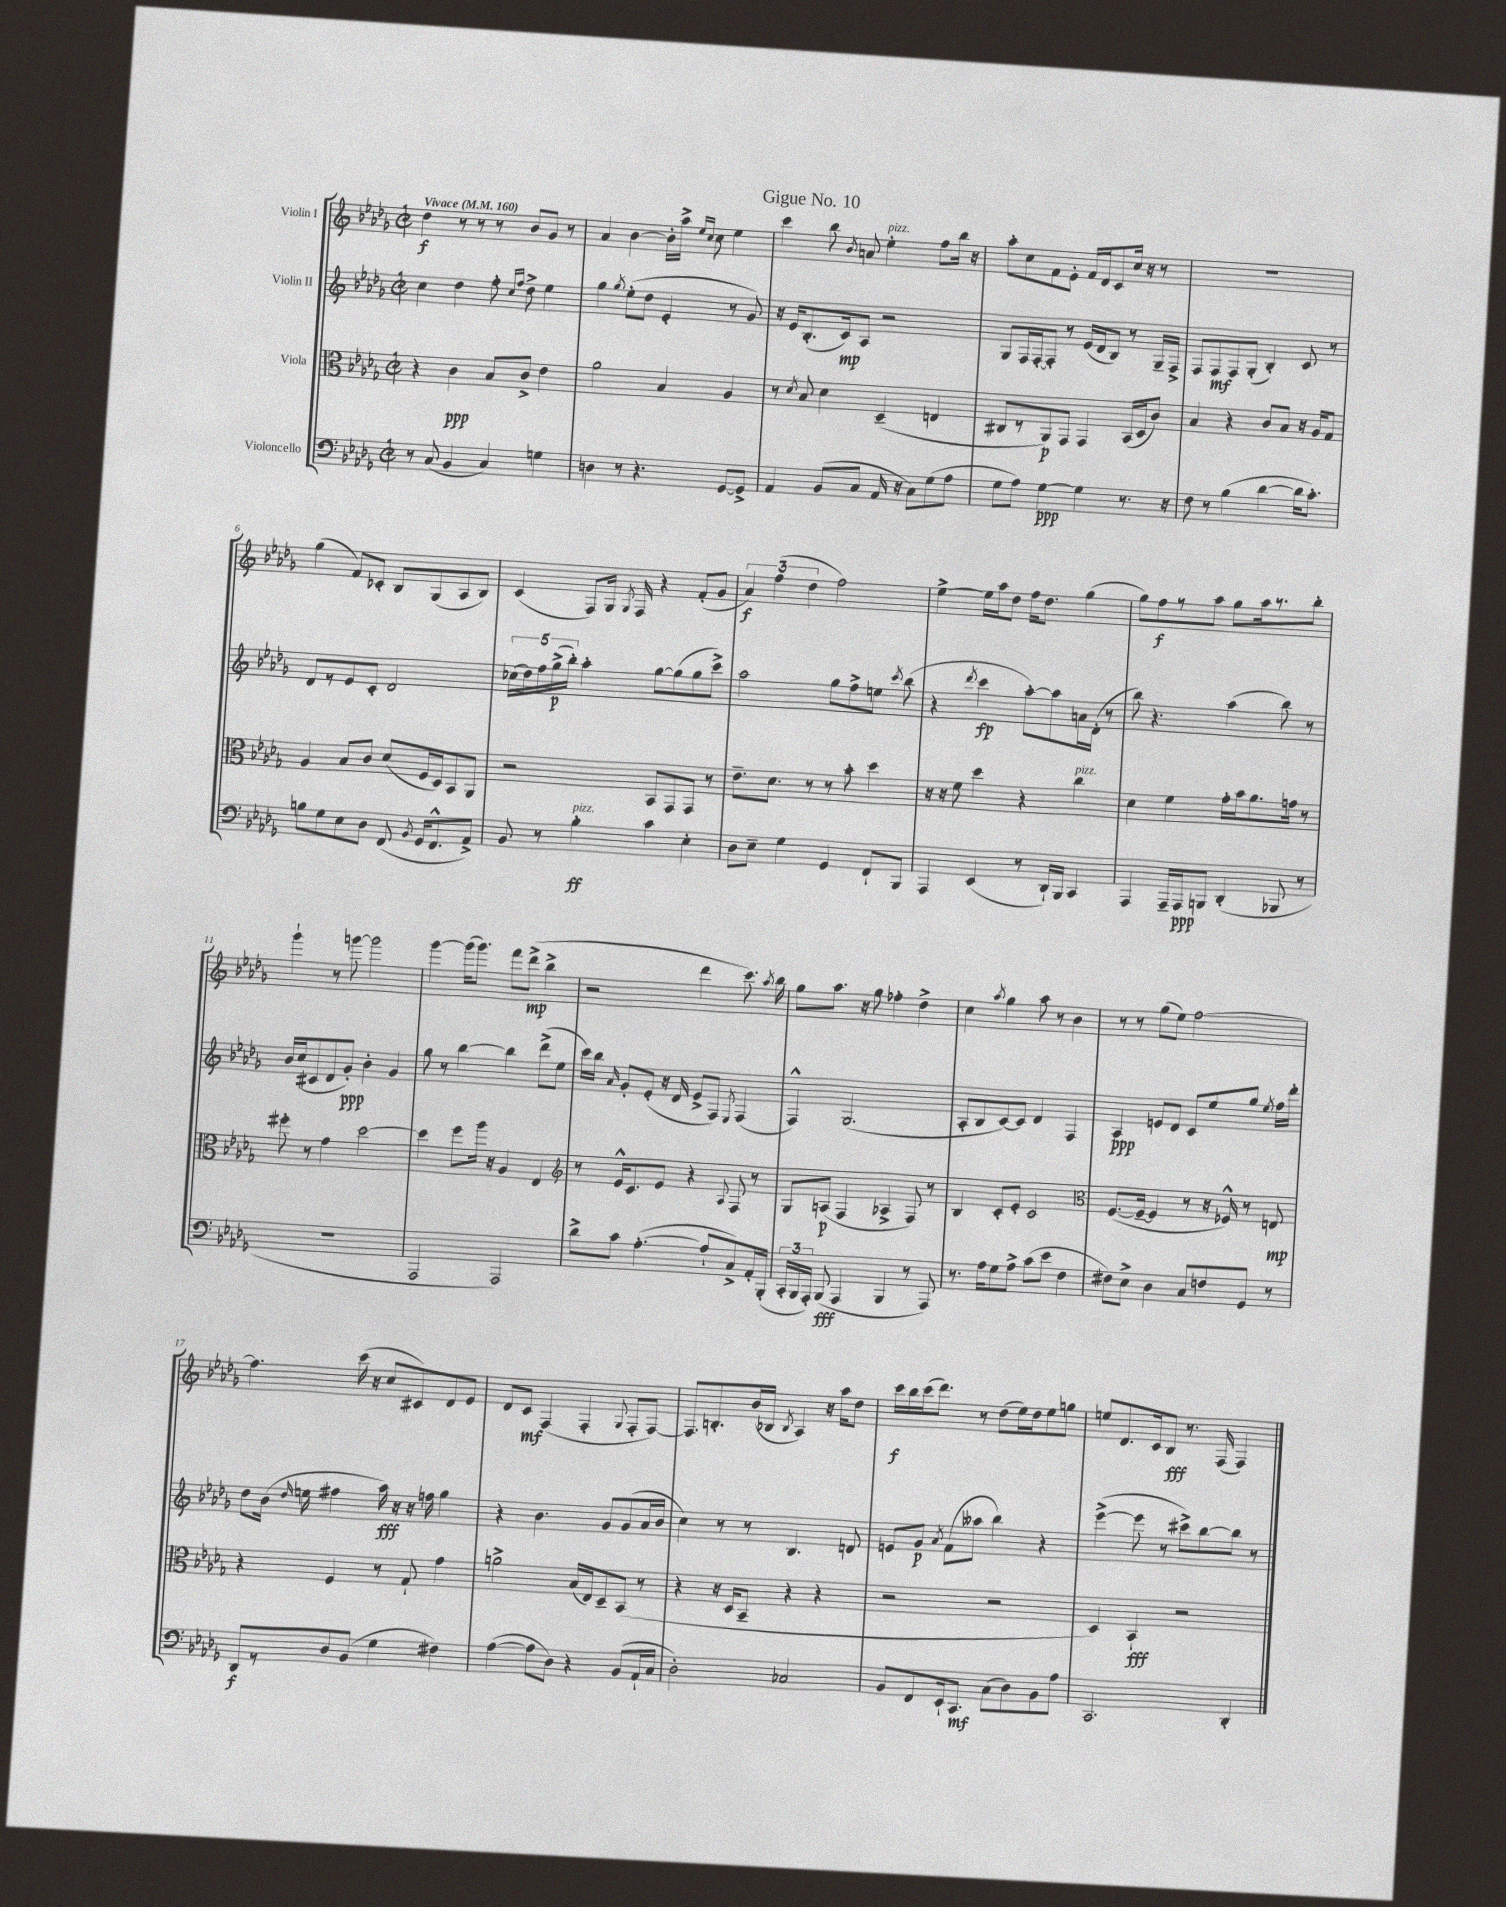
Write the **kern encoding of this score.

**kern	**kern	**kern	**kern
*staff4	*staff3	*staff2	*staff1
*clefF4	*clefC3	*clefG2	*clefG2
*k[b-e-a-d-g-]	*k[b-e-a-d-g-]	*k[b-e-a-d-g-]	*k[b-e-a-d-g-]
*M2/2	*M2/2	*M2/2	*M2/2
*met(c|)	*met(c|)	*met(c|)	*met(c|)
*MM160	*MM160	*MM160	*MM160
8r	4r	4cc\	4dd-\
(8C/	.	.	.
4BB-/	4c\	4dd-\	8r
.	.	.	8r
4C/)	8B-/L	8ff'\	8r
.	.	16qqcc/LL	.
.	.	16qqff/JJ	.
.	8c^/J	8dd-^\	8b-/L
4G\	4e-\	4ee-\	8g-/J
.	.	.	8r
=	=	=	=
4D\	2a-\	4gg-\	4a-/
.	.	8qgg-/	.
8r	.	(8ee-'\L	[4b-\
4.r	.	8dd-\J	.
.	4B-/	4e-'/	16b-'\]LL
.	.	.	16aa-^\JJ
.	.	.	16qqee-/LL
.	.	.	16qqcc/JJ
.	.	.	8cc\
[8GG-/L	4A-/	8r	4ee-\
8GG-^/]J	.	8g-/)	.
=	=	=	=
4AA-/	8r	16r	4ccc\
.	.	16e-/LK	.
.	8qd-/	.	.
.	8B-/	(8.B-'/	.
(8BB-/L	4d-\	.	8bb-\
.	.	16c/k)	.
.	.	.	8qb-/
8C/J	.	8A-/J	8a/
16AA-/	(4D-~/	2r	4ee-'\
16r	.	.	.
8C\L)	.	.	.
(8G-\	4E/	.	8ff\L
8A-\J	.	.	16bb-\Jk
.	.	.	16r
=	=	=	=
8G-\L	8C#/L	8G-/L	8aa-'\L
8A-\J)	8r	16F/L	8cc\
.	.	[16F'/J	.
[4G-\	8AA-/)	8F'/]J	8f\
.	8GG-/J	8r	8e-'\J
4G-\]	4GG-/	(16e-/LL	16f/LL
.	.	16d-/J	16d-/J
.	.	8B-/J)	8c/
8.r	(16BB-/LL	8r	16cc/Jk
.	16D-/J	.	16r
.	8c/J)	16G-~/LL	8r
16r	.	16F^/JJ	.
=	=	=	=
8F\	4B-/	8F/L	1r
8r	.	8F/	.
(4B-\	4r	8F/	.
.	.	(8G-'/J	.
[4d-\	8c/L	4B-'/)	.
.	8B-/J	.	.
16d-\]LK	16r	8c/	.
8.c'\J)	16A-/LK	.	.
.	8G-/J	8r	.
=	=	=	=
8B\L	4A-/	8d-/L	(4gg-\
8G-\	.	8r	.
8E-\	8B-/L	8e-/	8f/L)
8D-\J	8c/J	8c'/J	8c-'/J
(8FF/	(8d-/L	2d-/	8B-/L
8qBB-/	.	.	.
16GG-/LK	16F/L	.	(8G-/
8.FF^^/	16D-/J)	.	.
.	8BB-/	.	8A-/
8AA-^/J)	8AA-/J	.	8B-/J)
=	=	=	=
8BB-/	2r	(20cc-\LL	(4c/
.	.	20dd-\)	.
.	.	20ff\	.
8r	.	.	.
.	.	(20gg-^\	.
.	.	20bb-'\JJ)	.
4B-'\	.	4aa-'\	8F/L)
.	.	.	16G-/Jk
.	.	.	8qG-/
.	.	.	16F/
4c\	8BB-/L	[8gg-\L	4r
.	8GG-/	(8gg-\]	.
4E-'\	8GG-/J	8gg-\	(8f'/L
.	8r	8ccc^\J)	8g-/J
=	=	=	=
8D-\L	8.e-~\L	2aa-\	6a-/)
8E-~\J	.	.	.
.	.	.	(6ff\
.	8.d-\J	.	.
4G-\	.	.	.
.	.	.	6dd-\
.	8r	.	.
4GG-/	8r	8gg-\L	2ff\)
.	8b-'\	8ff^\	.
8FF`/L	4dd-\	8ee\J	.
.	.	8qccc/	.
8BBB-/J	.	(8bb-\	.
=	=	=	=
4AAA-/	16r	4r	[4ee-^\
.	16r	.	.
.	8f\	.	.
.	.	8qddd-/	.
(4EE-/	4dd-\	4ccc\	16ee-\]LL
.	.	.	16aa-\J
.	.	.	8dd-\J
8r	4r	[8aa-'\L)	16ff\LK
.	.	.	8.dd-\J
16DD-`/LL)	.	8aa-\]	.
16BBB-/JJ	.	.	.
4CC/	4cc\	16a\L	(4gg-\
.	.	(16d-'\JJ	.
.	.	8r	.
=	=	=	=
4AAA-/	4d-\	8bb-\)	8gg-\L)
.	.	4.r	8ff\
16AAA-~/LL	4f\	.	8r
16AAA-/J	.	.	.
8BBB/J	.	.	8aa-\J
(4DD-'/	16g-'\LL	(4aa-\	8gg-\L
.	16b-\J	.	.
.	8.a-\	.	16aa-\k
.	.	.	8.r
8BBB-/	.	8bb-\)	.
.	16g\Jk	.	.
8r	8r	8r	8bb-'\J
=	=	=	=
1r	8ff#'\	16b-/LL	4ggg-`\
.	.	(16cc/J	.
.	8r	8c#/	.
.	4g-\	8d-/	8r
.	.	8g-'/J)	[8ggg\
.	[2dd-\	4b-'\	2ggg\]
.	.	4g-/	.
=	=	=	=
2AAA-/	4dd-\]	8gg-\	[4ggg-\
.	.	8r	.
.	8ff\L	[4bb-\	(16ggg-\]LK
.	.	.	8.ggg-\J)
.	16aa-\Jk	.	.
.	16r	.	.
2AAA-/)	4A-/	4bb-\]	8fff\L
.	.	.	(8ddd-^\J
.	4E-/	(8ddd-^\L	4bb-^\
.	.	8ee-\J	.
=	=	=	=
*	*clefG2	*	*
8d-^\L	8r	16ccc\LL)	2r
.	.	16bb-\JJ	.
.	.	16qqa-/	.
8c\J	16e-^^/LK	8g-'/L	.
.	8.c/	.	.
([4.A-'\	.	(8e-'/J	.
.	8e-/J	16r	.
.	.	16d-/	.
.	4r	8e-^/L	4ddd-\
8A-`/]L	.	8F/J)	.
.	8qqA-/	8qE-/	.
8C^/)	8F/	(4F/	8.ccc\)
16AA-'/L	8r	.	.
.	.	.	8qaa-/
(16BBB-'/JJ	.	.	16bb-\
=	=	=	=
24CC'/LL	8G-/L	4F^^/)	8gg-\L
24BBB-/	.	.	.
24AAA-'/JJ)	.	.	.
(8BBB-/	(8A/J	.	8.aa-\J
4AAA-/	4F/	(2.G-/	.
.	.	.	16r
.	.	.	8gg-\
4BBB-/	4A-^/	.	4ff-'\
8r	8F/)	.	4dd-^\
8AAA-/)	8r	.	.
=	=	=	=
8.r	4B-/	8A-'/L	4cc\
.	.	8B-/	.
16A-\LK	.	.	.
.	.	.	8qaa-/
8G-\	8c'/L	[8c/)	4gg-\
8A-^\J	8e-'/J	8c/]J	.
(8c\L	2c/	4d-/	8aa-\
8e-\J	.	.	8r
4F\	.	4F/	4b-\
=	=	=	=
*	*clefC3	*	*
8F#\L)	([8.F/L	4A-/	8r
8E-^\J	.	.	8r
.	16F~/_Jk	.	.
4D-\	4F/]	8e/L	(8gg-\L
.	.	8d-/J	8ee-\J)
8C/L	8r	8c/L	[2ff\
8F/	16r	8ee-/	.
.	16F-^^/)	.	.
8GG-/J	8r	8gg-/J	.
.	.	8qee-/	.
8r	8E/	16ff\LL	.
.	.	16ddd-'\JJ	.
=	=	=	=
8DD-/L	4r	8dd-\L	4.ff\]
8r	.	(16b-\Jk	.
.	.	16qqdd-/	.
.	.	16ee\	.
8D-/	4F/	4ff#\	.
(8BB-/J	.	.	(16ccc\
.	.	.	16r
4G-\	8r	16aa-\)	8cc/L
.	.	16r	.
.	8G-`/	16r	8c#/)
.	.	16ff\	.
4F#\)	4g-\	4gg-\	8d-/
.	.	.	8e-/J
=	=	=	=
([4A-\	2a^\	4r	8d-/L
.	.	.	8c/J
8A-\]L	.	4.b-\	(4F/
8D-\J)	.	.	.
4r	(16B-/LL	.	4F'/
.	16E-/J)	.	.
.	8D-~/	8g-/L	.
.	.	.	8qqG-/
(8BB-/L	(8BB-/J	(8g-/	8F'/L
16AA-`/L	8r	16a-/L	[8F/J)
16C/JJ	.	16b-/JJ	.
=	=	=	=
2D-'\)	4r	4cc\)	8.F/]L
.	.	.	8.B'/
.	16r	8r	.
.	16D-/LK	.	.
.	8BB-~/J	8r	(16b-/L
.	.	.	16B-/JJ
.	.	.	8qB-/
2C-/	4r	4.B-/	4A-/)
.	4r	.	16r
.	.	.	16aa-\LK
.	.	8d/	8dd-\J
=	=	=	=
8BB-/L	2r	8e/L	16ccc\LL
.	.	.	16bb-\
8FF/	.	8g-/J	(16ccc\J
.	.	.	8.ddd-\J)
.	.	8qa-/	.
16EE-`/k	.	(8f\L	.
8.CC/J	.	.	.
.	.	8aa--\J	8r
(8C\L	2r	4bb-\)	(8dd-\L
8D-\)	.	.	16ee-\L)
.	.	.	16dd-\J
8BB-\	.	4r	8ee-\
8A-\J	.	.	8gg\J
=	=	=	=
2.CC/	4D-/)	([4eee-^\	8ee/L
.	.	.	8.d-/
.	4BB-`/	8eee-\]	.
.	.	.	16c/k
.	.	8r	8B-/J
.	2r	8ccc#^\L)	8.r
.	.	[8bb-\	.
.	.	.	(16F/
4DD-'/	.	8bb-\]J	4F/)
.	.	8r	.
==	==	==	==
*-	*-	*-	*-
